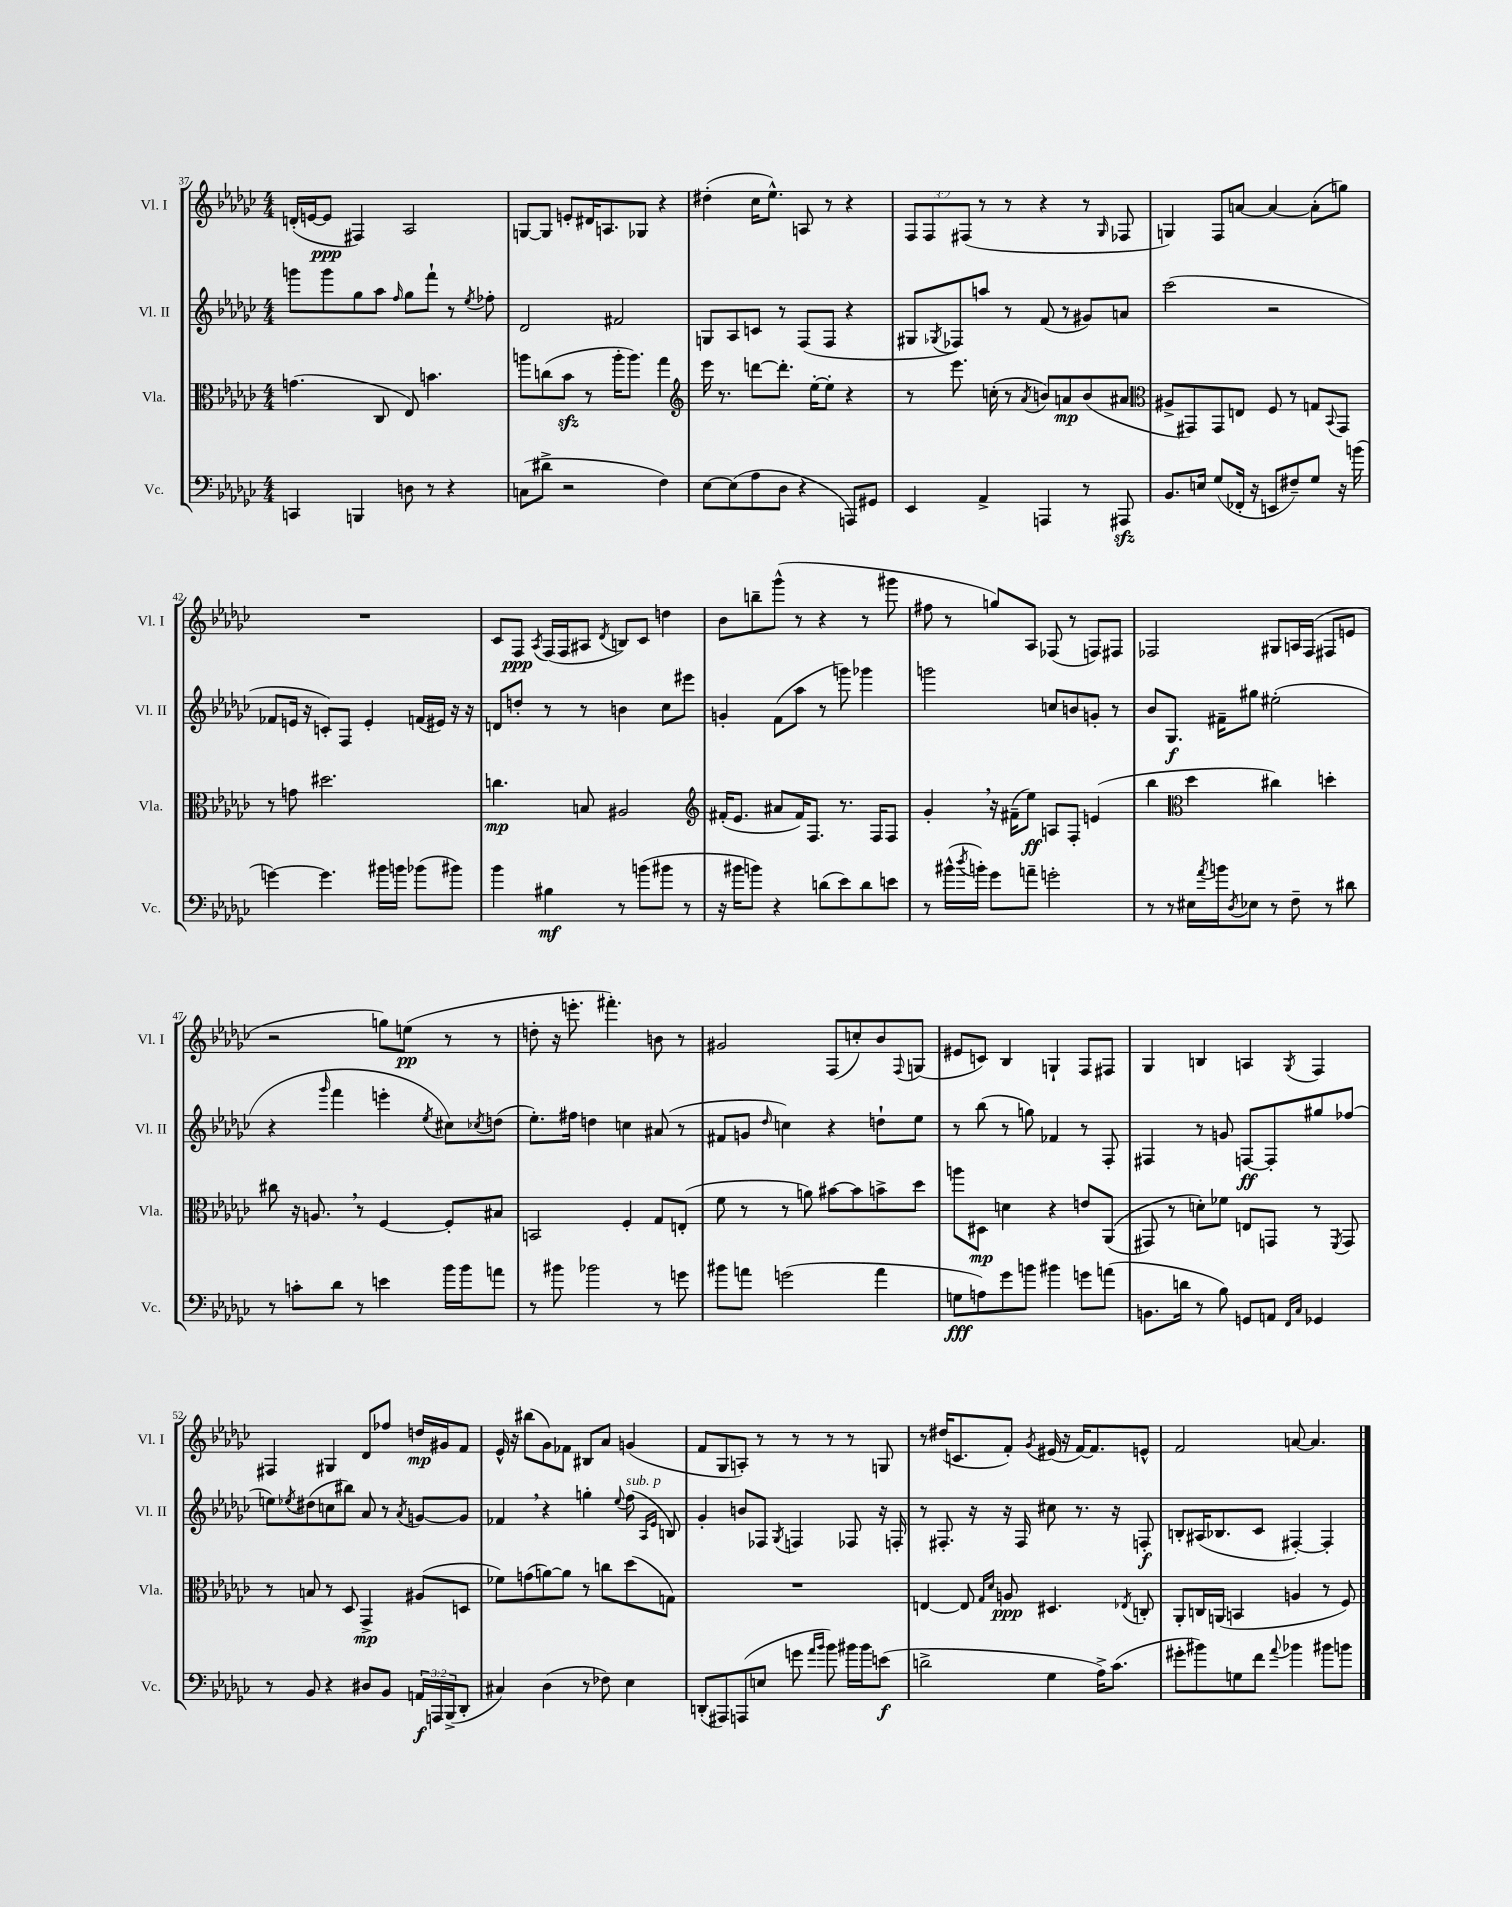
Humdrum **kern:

**kern	**kern	**kern	**kern
*staff4	*staff3	*staff2	*staff1
*clefF4	*clefC3	*clefG2	*clefG2
*k[b-e-a-d-g-c-]	*k[b-e-a-d-g-c-]	*k[b-e-a-d-g-c-]	*k[b-e-a-d-g-c-]
*M4/4	*M4/4	*M4/4	*M4/4
4CC	(4.g	8ggg	(16d'
.	.	.	[16e
.	.	8ggg	8e]
4BBB	.	8gg-	4F#)
.	8C-	8aa-	.
.	.	16qqff	.
8D	8E-)	8gg-	2A-
8r	4.b	8fff`	.
4r	.	8r	.
.	.	8qee-	.
.	.	8ff-'	.
=	=	=	=
(8C	8aa	2d-	[8G
8d#^	(8cc	.	8G]
2r	8b-	.	8e'
.	8r	.	16d#
.	.	.	8.A
.	16aa'	2f#	.
.	8.aa)	.	.
.	.	.	8G-
4F)	4gg-	.	4r
=	=	=	=
*	*clefG2	*	*
[8E-	16eee-	8G	(4dd#'
.	8.r	.	.
(8E-]	.	8A-	.
8A-	[8ddd	8c	16cc-
.	.	.	8.ee-^^)
8D-	8.ddd']	8r	.
4r	.	(8F	8A
.	[16ee-'	.	.
.	8ee-']	8F	8r
8AAA)	4r	4r	4r
8GG#	.	.	.
=	=	=	=
4EE-	8r	8G#	12F
.	.	.	12F
.	.	8qG-	.
.	8.eee-	8F-)	.
.	.	.	(12F#
4AA-^	.	8aa	8r
.	(16cc'	.	.
.	8r	8r	8r
.	8qa-	.	.
4AAA	8b)	(8f	4r
.	8a	8r	.
8r	(8b	8g#)	8r
.	.	.	16qqG-
8AAA#	8a#	8a	8F-
=	=	=	=
*	*clefC3	*	*
8.BB-	8A#^	(2ccc-	4G)
.	8GG#)	.	.
16E	.	.	.
(8G-	8GG#	.	8F
16FF-'	8E	.	[8a
16r	.	.	.
8EE	8F	2r	4a_
8F#~)	8r	.	.
8G-	8G	.	(8a']
.	8qqBB-	.	.
16r	8GG#	.	8gg)
(16b	.	.	.
=	=	=	=
[4g)	8r	8f-	1r
.	8g	16e	.
.	.	16r	.
4.g]	2.dd#	8c')	.
.	.	8F	.
.	.	4e'	.
16b#	.	.	.
16b	.	.	.
(8b-	.	(16f	.
.	.	16e#)	.
8b#)	.	16r	.
.	.	16r	.
=	=	=	=
4b-	4.cc	8d	8c-
.	.	8dd'	8F
.	.	.	8qA-
4B#	.	8r	(16F
.	.	.	16F
.	8B	8r	8A#
.	.	.	8qd-
8r	2A#	4b	8B)
(8b	.	.	8c-
8b#	.	8cc-	4dd
8r	.	8eee#	.
=	=	=	=
*	*clefG2	*	*
16r	(16f#'	4g'	8b-
16b#	8.e-	.	.
8b)	.	.	8bb~
4r	8a#	(8f	(8ggg-^^
.	16f#)	8aa-	8r
.	8.F	.	.
(8d	.	8r	4r
8e-)	8.r	8ggg)	.
8d	.	4ggg-	8r
.	16F	.	.
8e	8F	.	8ggg#
=	=	=	=
8r	4g-'	2ggg	8ff#
(16b#^^	.	.	8r
8qdd-	.	.	.
16b')	.	.	.
8g-	16r	.	8gg)
.	(16f#~	.	.
8a~	8ee-)	.	8A-
2g'	8A	8cc	(8F-
.	8F'	8b	8r
.	(4e	8g'	8F)
.	.	8r	8F#
=	=	=	=
8r	4bb-	8b-	2F-
8r	.	8.G-	.
*	*clefC3	*	*
16E#	4dd-	.	.
8qa-	.	.	.
16b	.	16f#~	.
8qD-	.	.	.
8E-	.	8gg#	.
8r	4cc#)	(2ee#'	8G#
8F~	.	.	16A
.	.	.	(16F-
8r	4dd'	.	8F#
8d#	.	.	8e
=	=	=	=
8r	8cc#	4r	2r
8c'	16r	.	.
.	8.A	.	.
.	.	16qqggg-	.
8d-	.	4fff	.
8r	8r	.	.
4e	[4F	4eee'	8gg)
.	.	.	(8ee
.	.	8qee-	.
16b-	8F']	8cc#)	8r
16b-	.	.	.
.	.	8qcc-	.
8a	8B#	(8dd	8r
=	=	=	=
8r	2BB	8.ee-')	8dd'
8b#	.	.	16r
.	.	16ff#	8.eee'
2b-	.	4dd	.
.	.	.	4.fff#')
.	4F'	4cc	.
8r	8G-	(8a#	8b
8g	(8E'	8r	8r
=	=	=	=
8b#	8f	8f#	2g#
8a	8r	8g	.
.	.	16qqdd-	.
(2g	8r	4cc)	.
.	8a)	.	.
.	[8b#	4r	(8F
.	8b#]	.	8cc')
4a	8b^	8dd`	8b-
.	.	.	8qqF
.	8dd-	8ee-	(8G
=	=	=	=
8G	8aa	8r	8e#
8A)	8D#	(8bb-	8c)
8g-	4d	8r	4B-
8b	.	8gg)	.
4b#	4r	4f-	4G`
8g	8e	8r	8F
(8a	&((8AA-	8F'	8F#
=	=	=	=
8.BB	8GG#)	4F#	4G-
.	8r	.	.
16d	.	.	.
8r	8d'&)	8r	4B
8B-)	8f-	8g	.
8GG	8E	[8F	4A
8AA	8GG	8F']	.
16qqFF	.	.	.
16qqC-	.	.	8qG-
4GG-	8r	8gg#	4F
.	8qFF	.	.
.	8GG	(8ff-	.
=	=	=	=
8r	8r	8ee)	4F#
.	.	8qee-	.
8BB-	8B	(8dd#	.
4r	8r	8cc	4G#
.	8D-	8bb#)	.
8D#	4GG-^	8a-	8d-
8BB-	.	8r	8ff-
.	.	8qa-	.
24AA	(8A#	[8g	16dd
24AAA	.	.	.
.	.	.	16g#
(24BBB-^	.	.	.
8DD-'	8D	8g]	8f
=	=	=	=
4C#)	8f-)	4f-	16e-^^
.	.	.	16r
.	(8g	.	(8bb#
(4D-	[8a)	4r	8g-)
.	8a]	.	8f-
8r	8r	4gg'	8B#
8F-)	8cc	.	8a-
.	.	8qqee-	.
4E-	(8dd-	(8ff	(4g
.	.	16qqA-	.
.	.	16qqe-	.
.	8G)	8B)	.
=	=	=	=
(8DD'	1r	4g-'	8f
8AAA#)	.	.	8G-
(8AAA	.	8b	8A')
8E	.	8F-	8r
.	.	8qG-	.
8g	.	4F	8r
16qqa-	.	.	.
16qqb-	.	.	.
8b-)	.	.	8r
16b#	.	8F-	8r
16b#	.	.	.
(8e	.	16r	8G
.	.	16F'	.
=	=	=	=
2d^	[4E	8r	8r
.	.	8.F#'	(16dd#
.	.	.	8.c
.	8E]	.	.
.	.	16r	.
.	16qqG-	.	.
.	16qqd-	.	.
.	8A	16r	8f')
.	.	16F#	.
.	.	.	8qg-
4G-	4.D#	8cc#	(16e#
.	.	.	16r
.	.	8.r	[16f)
.	.	.	8.f]
16A-^)	.	.	.
(8.c-	.	16r	.
.	8qE-	.	.
.	8C'	8F'	8e^^
=	=	=	=
8g#'	8AA-'	8B'	2f
8b#)	16C	(16A#	.
.	(16AA	8.B-	.
8G	4BB	.	.
8f	.	8c-	.
8qqa-	.	.	.
4b-	4A	[4F#')	[8a
.	.	.	4.a]
8b#	8r	4F#']	.
8b	8F)	.	.
==	==	==	==
*-	*-	*-	*-
